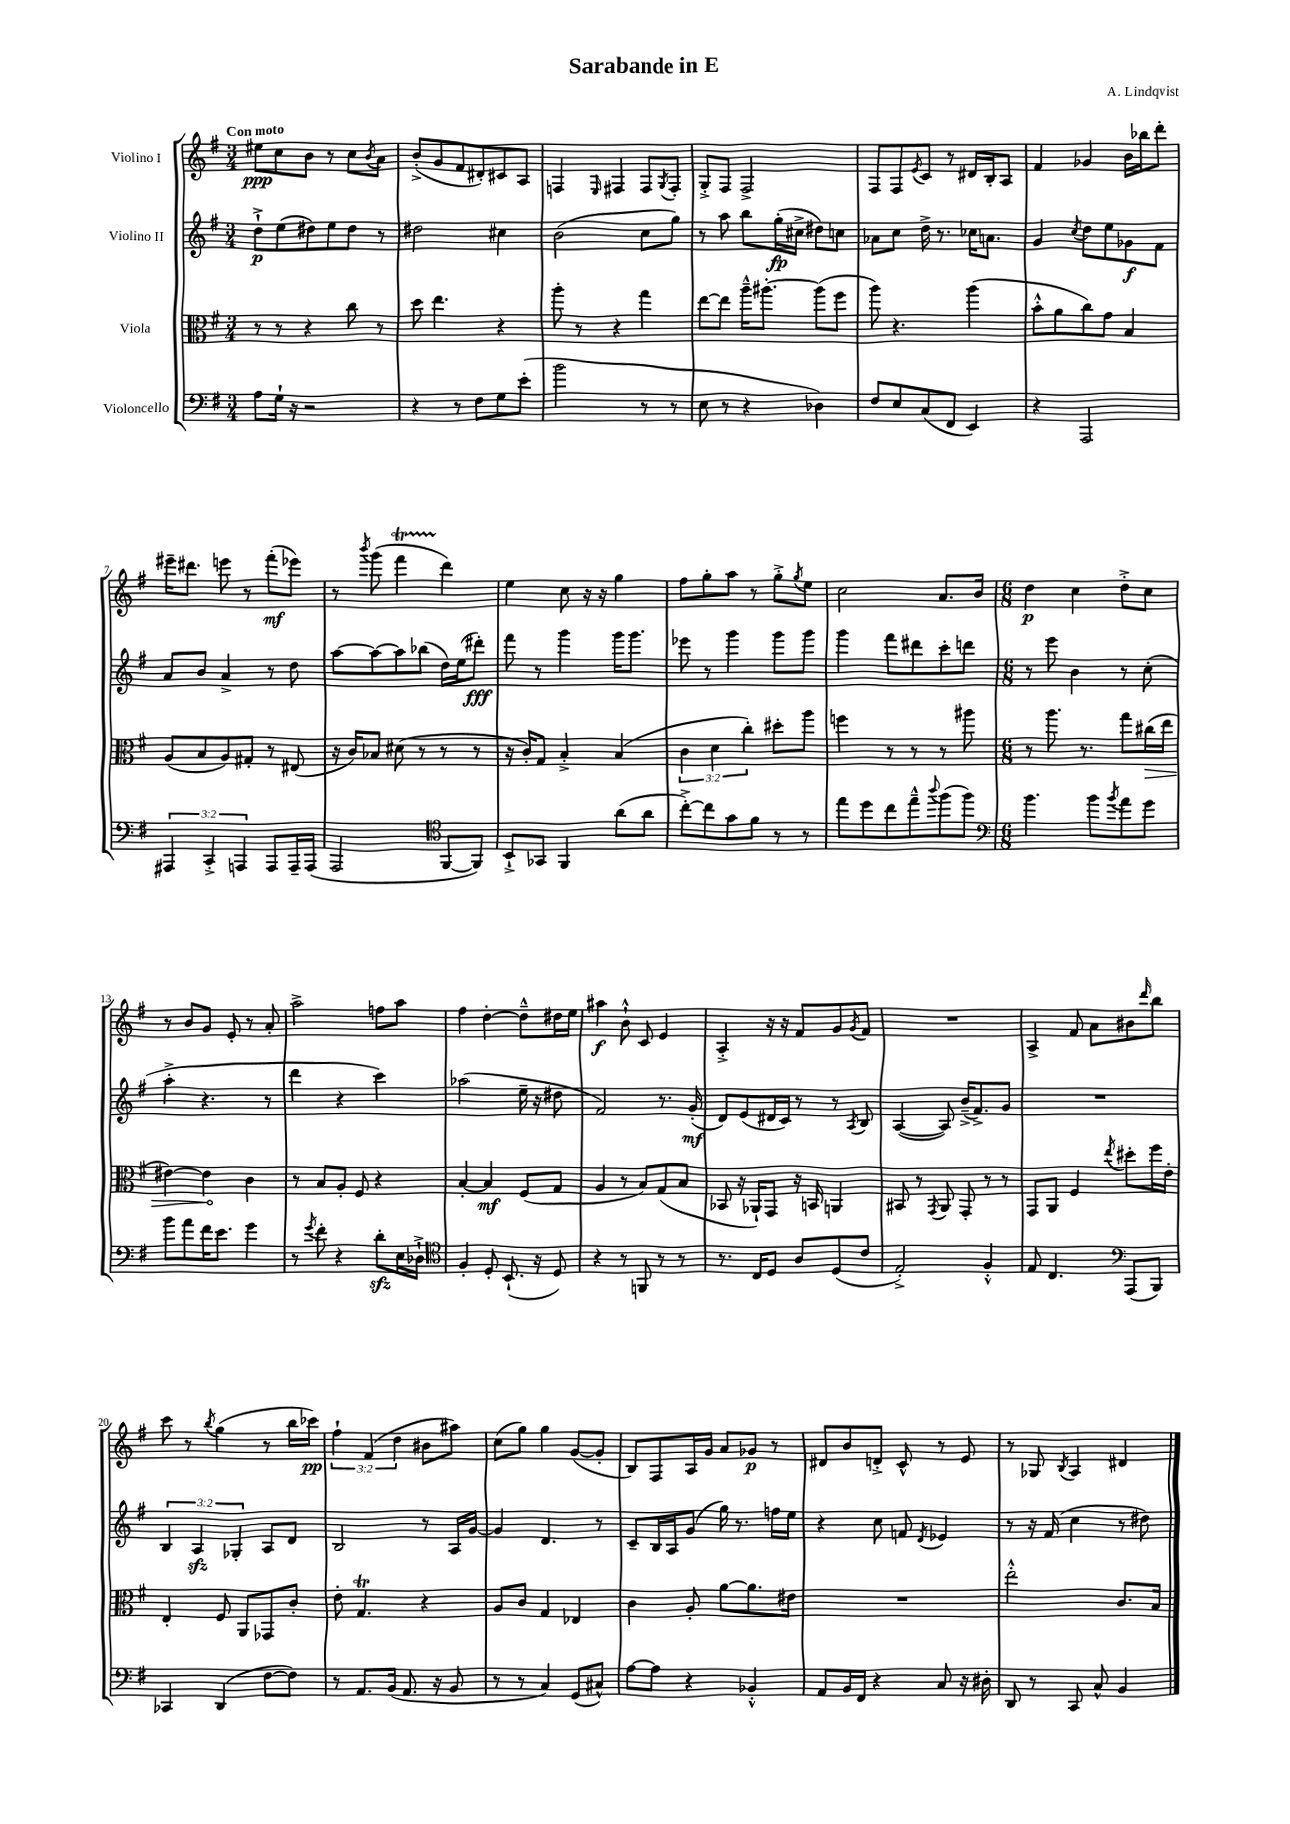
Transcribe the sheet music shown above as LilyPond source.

\header { title = "Sarabande in E" composer = "A. Lindqvist" }
<<
\new StaffGroup <<
\new Staff = "s0" \with { instrumentName = "Violino I" } {
    \clef treble \key g \major \numericTimeSignature \time 3/4 \override Staff.TupletNumber.text = #tuplet-number::calc-fraction-text \tempo "Con moto"
    eis''8\ppp c''8 b'8 r8 c''8 \acciaccatura { b'8 } a'8 |
    b'8-.->( g'8 fis'8 dis'8-.) cis'8 a8 |
    f4 \grace { e16 } fis4 fis8 \acciaccatura { g8 } fis8-. |
    g8-.-> fis8 fis2-> |
    fis8 fis8 \acciaccatura { e'8 } c'8 r8 dis'16 b16-. a8 |
    fis'4 ges'4 b'16 bes''16 d'''8-. |
    eis'''16-- dis'''8. e'''8 r8 fis'''8-.\mf( ees'''8) |
    r8 \acciaccatura { b'''8 } g'''8( fis'''4\startTrillSpan d'''4\stopTrillSpan) |
    e''4 c''8 r16 r16 g''4 |
    fis''8 g''8-. a''8 r8 g''8-.-> \acciaccatura { g''8 } e''8 |
    c''2 a'8. b'16 |
    \numericTimeSignature \time 6/8 d''4\p c''4 d''8-.-> c''8 |
    r8 b'8 g'8 e'8-. r8 a'8-. |
    a''2-> f''8 a''8 |
    fis''4 d''4~-. d''8---^ dis''16 e''16 |
    ais''4\f b'8-!-^ c'8 e'4 |
    a4-.-> r16 r16 fis'8 g'8 \acciaccatura { g'8 } fis'8 |
    R2. |
    a4-> fis'8 a'8 bis'8 \grace { d'''16 } b''8 |
    c'''8 r8 \acciaccatura { b''8 } g''4( r8 b''16 ces'''16\pp) |
    \tuplet 3/2 { fis''4-! fis'4( d''4 } bis'8 ais''8) |
    c''8( g''8) g''4 g'8~( g'8-. |
    b8) fis8 a16 g'16 a'8 ges'8\p r8 |
    dis'8 b'8 d'8-.-> c'8-^ r8 e'8 |
    r8 ges8 \acciaccatura { b8 } a4 dis'4 \bar "|." |
}
\new Staff = "s1" \with { instrumentName = "Violino II" } {
    \clef treble \key g \major \numericTimeSignature \time 3/4 \override Staff.TupletNumber.text = #tuplet-number::calc-fraction-text
    d''8-!->\p e''8( dis''8) e''8 dis''8 r8 |
    dis''2 cis''4 |
    b'2( c''8 g''8) |
    r8 a''8 b''8 g''16-.\fp( cis''16-> dis''8) c''8 |
    aes'8 c''8 d''16-> r8. ces''16 a'8. |
    g'4 \acciaccatura { c''8 } d''8 e''8 ges'8\f fis'8 |
    a'8 b'8 a'4-> r8 d''8 |
    a''8~ a''8~ a''8 bes''8( d''16) e''16( dis'''8-.\fff) |
    fis'''8 r8 g'''4 g'''16 g'''8. |
    ees'''8 r8 g'''4 g'''8 g'''8 |
    g'''4 fis'''8 dis'''8 c'''8-. d'''8 |
    \numericTimeSignature \time 6/8 r8 e'''8 b'4 r8 c''8-.( |
    a''4-.-> r4. r8 |
    d'''4 r4 c'''4) |
    aes''2( e''16-- r16 dis''8 |
    fis'2) r8. g'16-.\mf( |
    d'8) e'8( dis'16 c'16) r8 r8 \acciaccatura { a8 } b8 |
    a4~( a8) b'16--->( fis'8.->) g'8 |
    R2. |
    \tuplet 3/2 { b4 a4\sfz ges4-. } a8 d'8 |
    b2 r8 a16 g'16~ |
    g'4 d'4. r8 |
    c'8-- b16 a16 g'8( g''16) r8. f''16 e''16 |
    r4 c''8 f'8 \acciaccatura { d'8 } ees'4 |
    r8 r16 fis'16( c''4 r8 dis''8) \bar "|." |
}
\new Staff = "s2" \with { instrumentName = "Viola" } {
    \clef alto \key g \major \numericTimeSignature \time 3/4 \override Staff.TupletNumber.text = #tuplet-number::calc-fraction-text
    r8 r8 r4 c''8 r8 |
    d''8 e''4. r4 |
    a''8-. r8 r4 g''4 |
    e''8~ e''8 a''16---^ ais''8.~-. ais''8( fis''8 |
    a''8) r4. a''4( |
    b'8-.-^ a'8 c''8) g'8 b4 |
    a8( b8 a8) gis8-. r8 eis8( |
    r16 c'16) bes8 dis'8( r8 r8 r8 |
    r16 c'16-.) g8 b4-.-> b4( |
    \tuplet 3/2 { c'4 d'4 c''4-.) } dis''8-. a''8 |
    f''4 r8 r8 r8 ais''8 |
    \numericTimeSignature \time 6/8 r8 a''8. r8. g''8 \once \override Hairpin.circled-tip = ##t cis''16\>( e''16 |
    eis'4~) eis'4\! c'4 |
    r8 b8 a8-. fis8 r4 |
    b4~-. b4\mf fis8( g8 |
    a4 r8 b8) g8( b8 |
    bes,8 r16 aes,16-!) g,8 r16 b,16 a,4 |
    bis,8 r8 \acciaccatura { g,8 } a,8 g,8-. r8 r8 |
    g,8 a,8 fis4 \acciaccatura { e''8 } dis''8-. fis''16 e'16-. |
    e4-. fis8 a,8 ges,8 c'8-. |
    e'8-. g4.\trill r4 |
    a8 c'8 g4 ees4 |
    c'4 a8-. a'8~ a'8. eis'16 |
    R2. |
    e''2-.-^ c'8. b16 \bar "|." |
}
\new Staff = "s3" \with { instrumentName = "Violoncello" } {
    \clef bass \key g \major \numericTimeSignature \time 3/4 \override Staff.TupletNumber.text = #tuplet-number::calc-fraction-text
    a8 g16-! r16 r2 |
    r4 r8 fis8 g8 e'8-.( |
    b'2 r8 r8 |
    e8 r8 r4 des4) |
    fis8 e8 c8( fis,8 e,4) |
    r4 a,,2 |
    \tuplet 3/2 { ais,,4 c,4-.-> a,,4 } a,,8 a,,16-- a,,16( |
    a,,2 \clef tenor fis,8~ fis,8) |
    b,8-!-> ges,8 fis,4 a'8( a'8 |
    c''8~-.->) c''8 g'8 fis'8 r8 r8 |
    e''8 d''8 c''8 e''8---^ \appoggiatura { a''8 } fis''8( fis''8) |
    \numericTimeSignature \time 6/8 \clef bass b'4. b'8 \acciaccatura { b'8 } a'8 g'8 |
    b'8 a'8 fis'16 e'8. g'4 |
    r8 \acciaccatura { g'8 } fis'8-. r4 d'8-.\sfz e16 des16-!-> |
    \clef tenor fis4-. d8-. b,8.-!( r16 d8) |
    r4 r8 f,8 r8 r8 |
    r8. c16 d8 a8 d8( c'8 |
    e2-.->) fis4-.-^ |
    e8 c4. \clef bass a,,8( b,,8) |
    ces,4 d,4( fis8~ fis8) |
    r8 a,8. b,16( a,8. r16 b,8 |
    r8 r8 c4) g,8( cis8-^) |
    a8~ a8 r4 bes,4-.-^ |
    a,8 b,16 fis,16 r4 c8 r16 dis16-. |
    d,8 r8 c,8 c8-^ b,4 \bar "|." |
}
>>
>>
